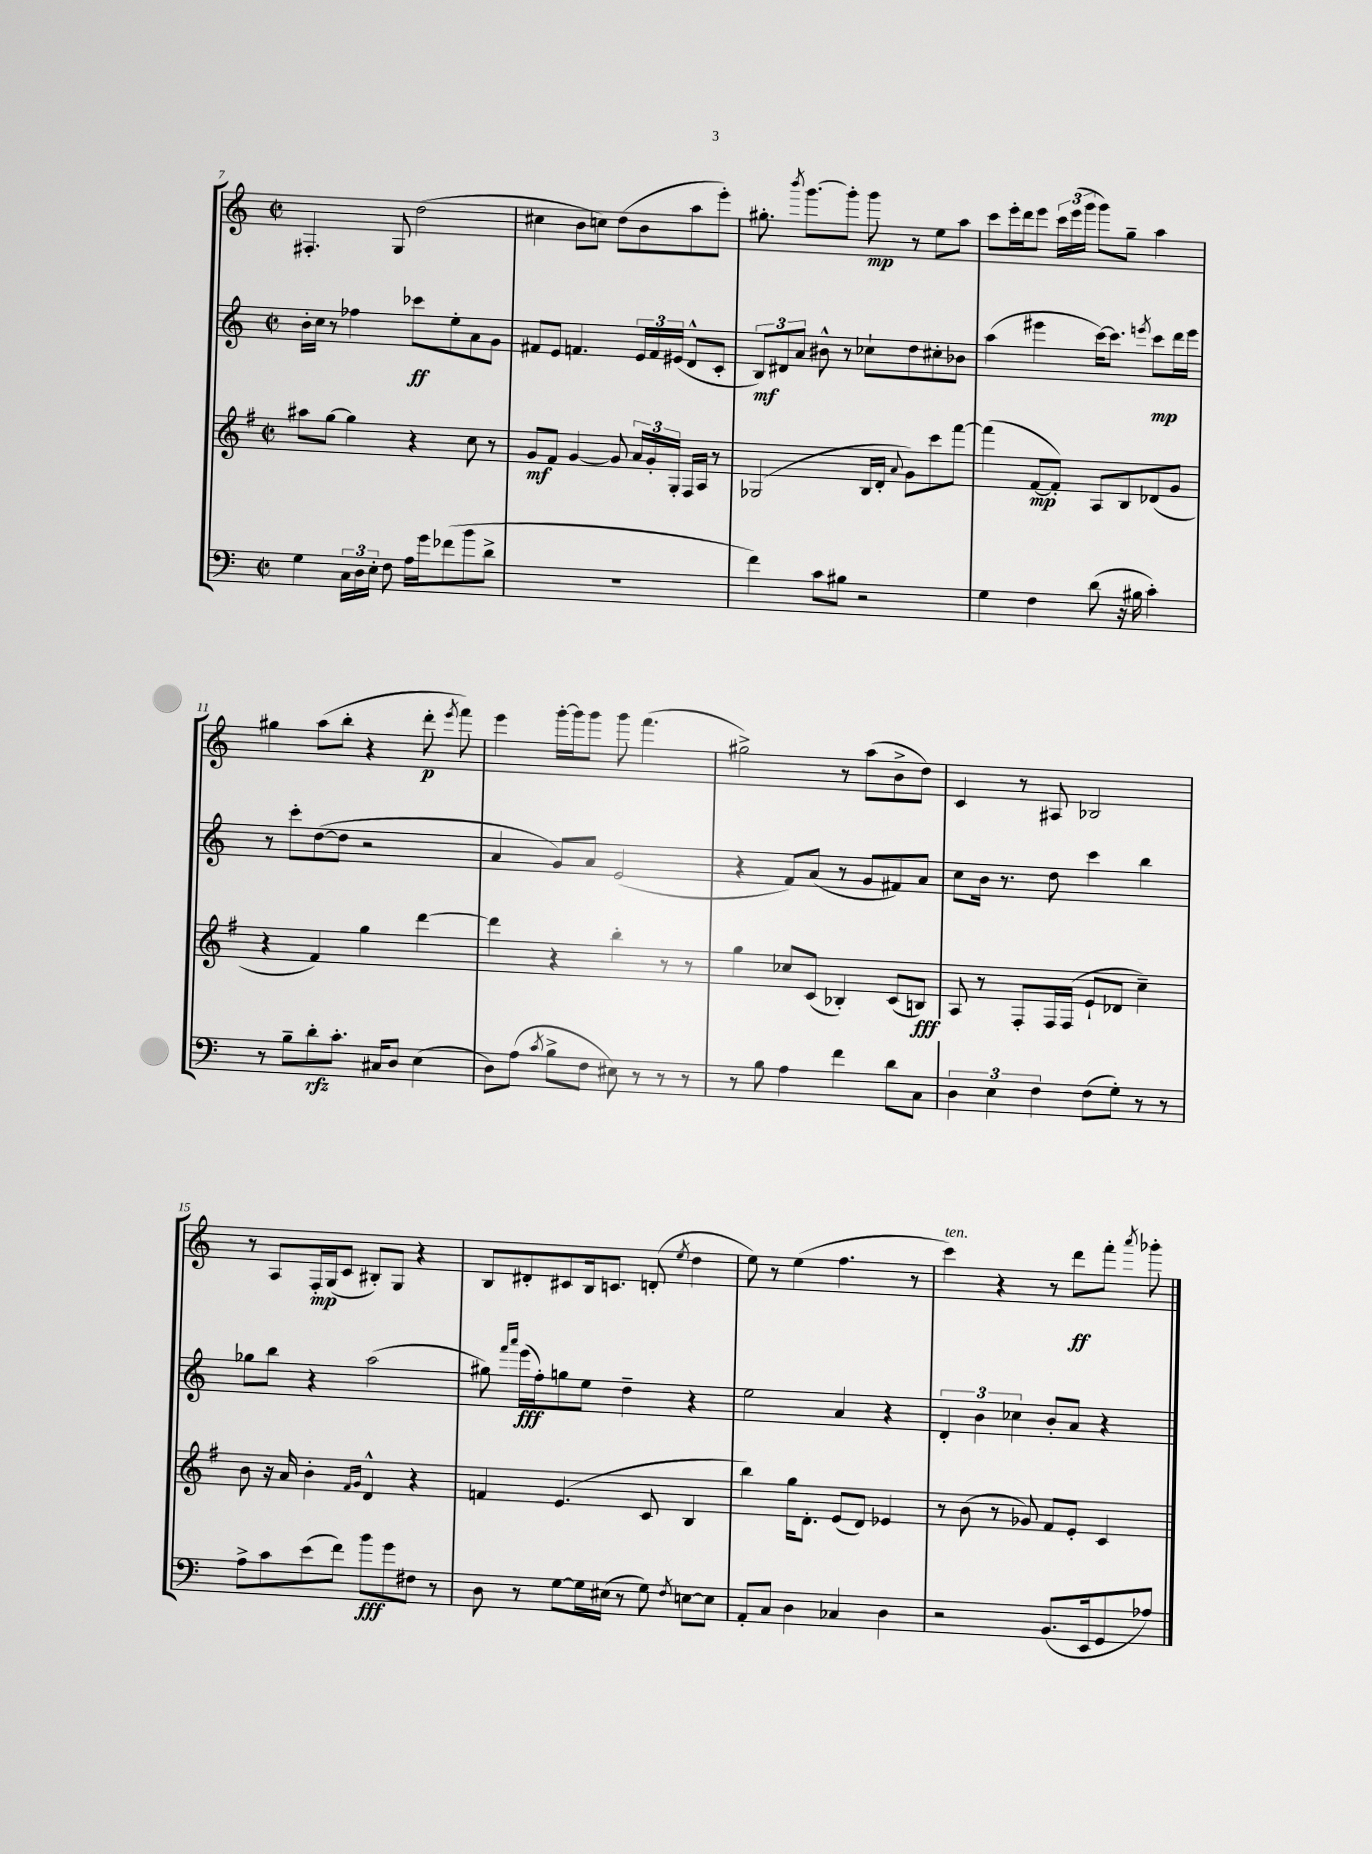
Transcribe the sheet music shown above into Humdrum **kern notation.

**kern	**kern	**kern	**kern
*staff4	*staff3	*staff2	*staff1
*clefF4	*clefG2	*clefG2	*clefG2
*k[]	*k[f#]	*k[]	*k[]
*M2/2	*M2/2	*M2/2	*M2/2
*met(c|)	*met(c|)	*met(c|)	*met(c|)
4G\	8aa#\L	16b'\LL	4.F#'/
.	.	16cc\JJ	.
.	[8gg\J	8r	.
24C\LL	4gg\]	4ff-\	.
24D\	.	.	.
24E'\JJ	.	.	.
8F\	.	.	8G/
16A\LL	4r	8ccc-\L	(2dd\
16g\J	.	.	.
(8f-\	.	8ee'\	.
8b\	8cc\	8a\	.
8d^\J	8r	8g\J	.
=	=	=	=
1r	8g/L	8f#/L	4cc#\
.	8f#/J	8e/J	.
.	[4g/	4.f/	8b\L
.	.	.	8cc\J)
.	8g/]	.	(8dd\L
.	24a/LL	24e/LL	8b\
.	24g'/	24f/	.
.	24G'/JJ	(24e#/JJ	.
.	16F#/LL	8d^^/L	8aa\
.	16A/JJ	.	.
.	8r	8c'/J	8eee'\J)
=	=	=	=
4f\)	(2G-/	12B/L)	8.gg#'\
.	.	12d#/	.
.	.	12a/J	.
.	.	.	8qbbb/
.	.	.	[8.ggg\L
8c\L	.	8b#^^\	.
8B#\J	.	8r	8ggg'\]J
2r	16B/LL	8cc-`\L	8ggg\
.	16d'/JJ	.	.
.	8qqa/	.	.
.	8g\L)	8dd\	8r
.	8ccc\	8cc#'\	8ee\L
.	[8fff#\J	8b-\J	8aa\J
=	=	=	=
4G\	(4fff#\]	(4aa\	8ccc\L
.	.	.	16eee'\L
.	.	.	16ddd\J
4F\	[8f#/L	4eee#\	8eee\J
.	8f#'/]J)	.	24ccc\LL
.	.	.	(24eee\
.	.	.	24ggg\JJ
(8d\	8A/L	[16ccc\LK)	8ggg\L)
.	.	8.ccc\]J	.
16r	8B/	.	8gg~\J
16B#\	.	.	.
.	.	8qeee/	.
4c'\)	(8d-/	8ccc\L	4aa\
.	8g/J	16ddd\L	.
.	.	16eee\JJ	.
=	=	=	=
8r	4r	8r	4gg#\
8B~\L	.	8ccc'\L	.
8d'\	4f#/)	([8dd\	(8aa\L
8.c'\J	.	8dd\]J	8bb'\J
.	4gg\	2r	4r
16C#/LK	.	.	.
8D/J	.	.	.
(4E\	[4ddd\	.	8ddd'\
.	.	.	8qeee/
.	.	.	8fff\)
=	=	=	=
8D\L)	4ddd\]	4a/	4eee\
(8A\J	.	.	.
8qc/	.	.	.
8B^\L	4r	8g/L)	[16ggg'\LL
.	.	.	16ggg\]J
8F\J	.	8a/J	8ggg\J
8E#\)	4bb'\	(2e/	8ggg\
8r	.	.	(4.fff\
8r	8r	.	.
8r	8r	.	.
=	=	=	=
8r	4gg\	4r	2gg#^\)
8B\	.	.	.
4A\	8cc-/L	8f/L)	.
.	(8c/J	(8a/J	.
4f\	4B-'/)	8r	8r
.	.	8g/L	(8aa\L
8d\L	(8c/L	8f#/)	8b^\
8C\J	8B/J)	8a/J	8dd\J)
=	=	=	=
6D\	8A/	8cc\L	4c/
.	8r	16b\Jk	.
6E\	.	.	.
.	.	8.r	.
.	8F#'/L	.	8r
6F\	.	.	.
.	16F#/L	8dd\	8A#/
.	(16F#/JJ	.	.
(8F\L	8e`/L	4ccc\	2B-/
8G'\J)	8d-/J	.	.
8r	4cc~\)	4bb\	.
8r	.	.	.
=	=	=	=
8A^\L	8b\	8gg-\L	8r
8c\	16r	8bb\J	8A/L
.	16a/	.	.
(8e\	4b'\	4r	16F'/L
.	.	.	(16G/J
8f\J)	.	.	8c/J
.	16qqf#/LL	.	.
.	16qqg/JJ	.	.
8b\L	4d^^/	(2aa\	8B#'/L)
8g\	.	.	8G/J
8F#\J	4r	.	4r
8r	.	.	.
=	=	=	=
8D\	4f/	8gg#\)	8B/L
.	.	16qqfff/LL	.
.	.	16qqaaa/JJ	.
8r	.	(16eee\LL	8d#'/
.	.	16ff'\J)	.
[8G\L	(4.e/	8gg\	8c#/
16G\]L	.	8ee\J	16B/k
(16E#\JJ	.	.	8.c/J
8r	.	4dd~\	.
8G\)	8c/	.	(8d'/
8qF/	.	.	8qee/
[8E\L	4B/	4r	4dd\
8E\]J	.	.	.
=	=	=	=
8AA'/L	4bb\)	2ee\	8ee\)
8C/J	.	.	8r
4D\	16gg\LK	.	(4ee\
.	8.d'\J	.	.
4C-/	(8e/L	4a/	4.ff\
.	8d/J)	.	.
4D\	4e-/	4r	.
.	.	.	8r
=	=	=	=
2r	8r	6d'/	4ccc\)
.	(8b\	.	.
.	.	6b\	.
.	8r	.	4r
.	.	6cc-\	.
.	8g-/)	.	.
(8.BB/L	8f#/L	8b'/L	8r
.	8e'/J	8a/J	8ddd\L
16EE/k	.	.	.
8GG/	4c/	4r	8fff'\J
.	.	.	8qaaa/
8A-/J)	.	.	8ggg-'\
==	==	==	==
*-	*-	*-	*-
